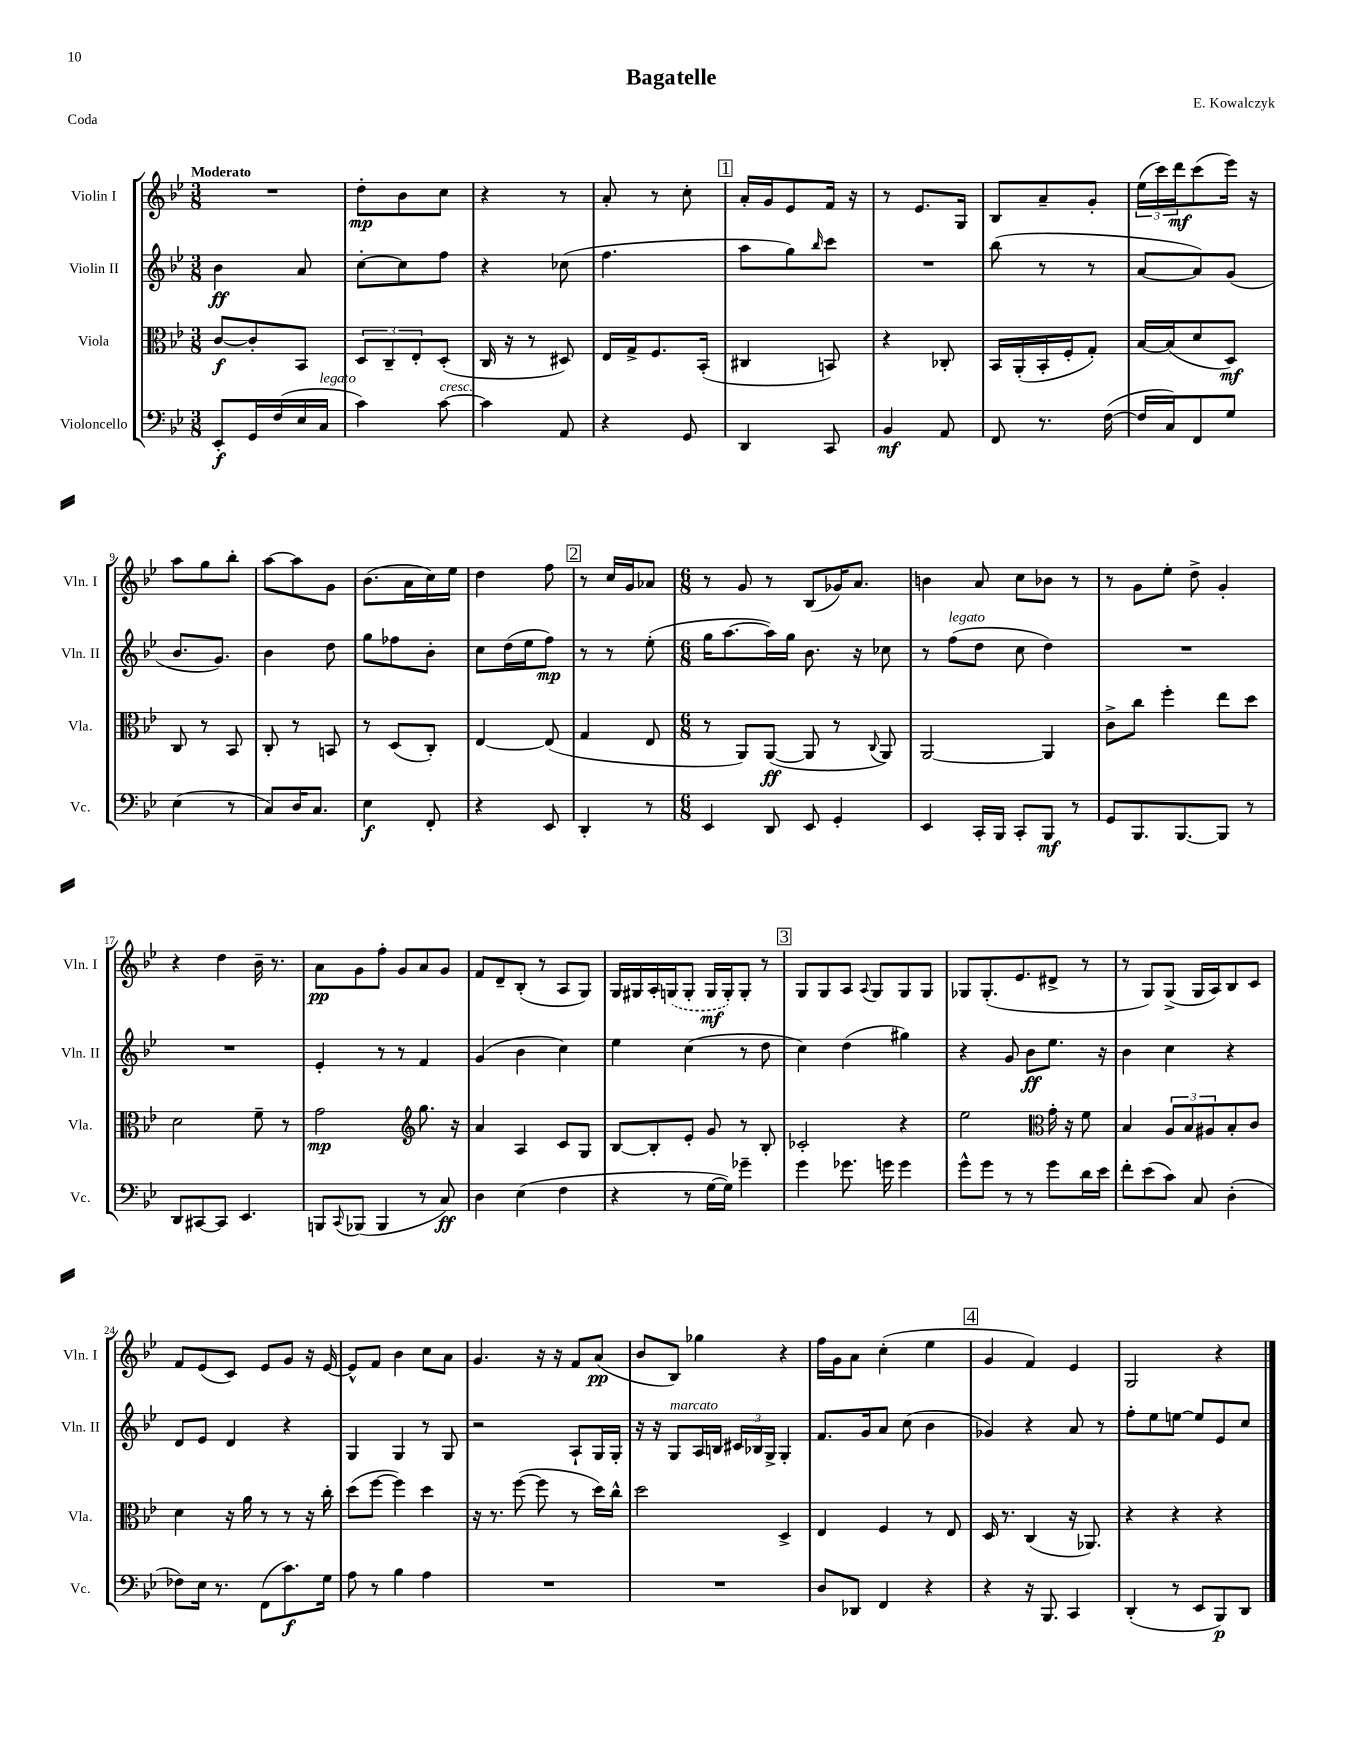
\header { title = "Bagatelle" composer = "E. Kowalczyk" piece = "Coda" }
<<
\new StaffGroup <<
\new Staff = "s0" \with { instrumentName = "Violin I" shortInstrumentName = "Vln. I" } {
    \clef treble \key bes \major \numericTimeSignature \time 3/8 \tempo "Moderato"
    R4. |
    d''8-.\mp bes'8 c''8 |
    r4 r8 |
    a'8-. r8 c''8-. |
    \mark \markup { \box "1" } a'16-. g'16 ees'8 f'16 r16 |
    r8 ees'8. g16 |
    bes8 a'8-- g'8-. |
    \tuplet 3/2 { ees''16( c'''16) d'''16\mf } c'''8( ees'''16) r16 |
    a''8 g''8 bes''8-. |
    a''8~ a''8 g'8 |
    bes'8.( a'16 c''16) ees''16 |
    d''4 f''8 |
    \mark \markup { \box "2" } r8 c''16 g'16 aes'8 |
    \numericTimeSignature \time 6/8 r8 g'8 r8 bes8( ges'16) a'8. |
    b'4 a'8 c''8 bes'8 r8 |
    r8 g'8 ees''8-. d''8-> g'4-. |
    r4 d''4 bes'16-- r8. |
    a'8\pp g'8 f''8-. g'8 a'8 g'8 |
    f'8 d'8-- bes8-.( r8 a8 g8) |
    g16 gis16 a16-. \once \slurDashed g16( g8-. g16\mf g16-.) g8-. r8 |
    \mark \markup { \box "3" } g8 g8 a8 \appoggiatura { a8 } g8 g8 g8 |
    ges8 ges8.-.( ees'8. dis'8-> r8 |
    r8 g8) g8->( g16 a16) bes8 c'8 |
    f'8 ees'8( c'8) ees'8 g'8 r16 ees'16~ |
    ees'8-^ f'8 bes'4 c''8 a'8 |
    g'4. r16 r16 f'8 a'8\pp( |
    bes'8 bes8) ges''4 r4 |
    f''16 g'16 a'8 c''4-.( ees''4 |
    \mark \markup { \box "4" } g'4 f'4) ees'4 |
    g2 r4 \bar "|." |
}
\new Staff = "s1" \with { instrumentName = "Violin II" shortInstrumentName = "Vln. II" } {
    \clef treble \key bes \major \numericTimeSignature \time 3/8
    bes'4\ff a'8 |
    c''8~-. c''8 f''8 |
    r4 ces''8( |
    f''4. |
    \mark \markup { \box "1" } a''8 g''8) \grace { bes''16 } c'''8 |
    R4. |
    bes''8( r8 r8 |
    a'8~ a'8) g'8( |
    bes'8. g'8.) |
    bes'4 d''8 |
    g''8 fes''8 bes'8-. |
    c''8 d''16( ees''16 f''8\mp) |
    \mark \markup { \box "2" } r8 r8 ees''8-.( |
    \numericTimeSignature \time 6/8 g''16 a''8.~ a''16) g''16 bes'8. r16 ces''8 |
    r8 f''8^\markup { \italic "legato" }( d''8 c''8 d''4) |
    R2. |
    R2. |
    ees'4-. r8 r8 f'4 |
    g'4( bes'4 c''4) |
    ees''4 c''4( r8 d''8 |
    \mark \markup { \box "3" } c''4) d''4( gis''4) |
    r4 g'8 bes'8\ff ees''8. r16 |
    bes'4 c''4 r4 |
    d'8 ees'8 d'4 r4 |
    g4 g4 r8 g8 |
    r2 a8-! g16 g16-. |
    r16 r16 g8^\markup { \italic "marcato" } a16 b16 \tuplet 3/2 { cis'16 bes16 g16-> } g4-. |
    f'8. g'16 a'8 c''8( bes'4 |
    \mark \markup { \box "4" } ges'4) r4 a'8 r8 |
    f''8-. ees''8 e''8~ e''8 ees'8 c''8 \bar "|." |
}
\new Staff = "s2" \with { instrumentName = "Viola" shortInstrumentName = "Vla." } {
    \clef alto \key bes \major \numericTimeSignature \time 3/8
    c'8~\f c'8-. bes,8 |
    \tuplet 3/2 { d8 c8-- ees8-. } d8-.( |
    c16 r16 r8 dis8) |
    ees16 g16-> f8. bes,16-.( |
    \mark \markup { \box "1" } cis4 b,8) |
    r4 ces8-. |
    bes,16 a,16-.( bes,16-. f16-. g8-.) |
    bes16~ bes16( d'8 d8\mf) |
    c8 r8 bes,8 |
    c8-. r8 b,8 |
    r8 d8( c8-.) |
    ees4~ ees8( |
    \mark \markup { \box "2" } g4 ees8 |
    \numericTimeSignature \time 6/8 r8 a,8) a,8~\ff( a,8 r8 \appoggiatura { c8 } a,8) |
    a,2~ a,4 |
    c'8-> c''8 f''4-. ees''8 d''8 |
    d'2 f'8-- r8 |
    g'2\mp \clef treble g''8. r16 |
    a'4 a4 c'8 g8 |
    bes8~ bes8-. ees'8-. g'8 r8 bes8-. |
    \mark \markup { \box "3" } ces'2-. r4 |
    ees''2 \clef alto g'16-. r16 f'8 |
    bes4 \tuplet 3/2 { a8 bes8 ais8 } bes8-. c'8 |
    d'4 r16 a'16 r8 r8 r16 c''16-. |
    d''8( f''8~ f''4) d''4 |
    r16 r8. f''8~( f''8 r8 d''16) c''16-^ |
    d''2 d4-> |
    ees4 f4 r8 ees8 |
    \mark \markup { \box "4" } d16 r8. c4( r16 aes,8.) |
    r4 r4 r4 \bar "|." |
}
\new Staff = "s3" \with { instrumentName = "Violoncello" shortInstrumentName = "Vc." } {
    \clef bass \key bes \major \numericTimeSignature \time 3/8
    ees,8-.\f g,16 f16( ees16 c16^\markup { \italic "legato" } |
    c'4) c'8~^\markup { \italic "cresc." } |
    c'4 a,8 |
    r4 g,8 |
    \mark \markup { \box "1" } d,4 c,8 |
    bes,4\mf a,8 |
    f,8 r8. f16~( |
    f16 c16) f,8 g8 |
    ees4( r8 |
    c8) d16 c8. |
    ees4\f f,8-. |
    r4 ees,8 |
    \mark \markup { \box "2" } d,4-. r8 |
    \numericTimeSignature \time 6/8 ees,4 d,8 ees,8 g,4-. |
    ees,4 c,16-. bes,,16 c,8-. bes,,8\mf r8 |
    g,8 bes,,8. bes,,8.~ bes,,8 r8 |
    d,8 cis,8~ cis,8 ees,4. |
    b,,8 \appoggiatura { c,8 } bes,,8( bes,,4 r8 c8\ff) |
    d4 ees4( f4 |
    r4 r8 g16~ g16) ges'4-- |
    \mark \markup { \box "3" } g'4 ges'8. g'16 g'4 |
    g'8-^ g'8 r8 r8 g'8 d'16 ees'16 |
    f'8-. ees'8( c'8) c8 d4-.( |
    fes8) ees16 r8. f,8( c'8.\f) g16 |
    a8 r8 bes4 a4 |
    R2. |
    R2. |
    d8 des,8 f,4 r4 |
    \mark \markup { \box "4" } r4 r16 bes,,8. c,4 |
    d,4-.( r8 ees,8 bes,,8\p) d,8 \bar "|." |
}
>>
>>
